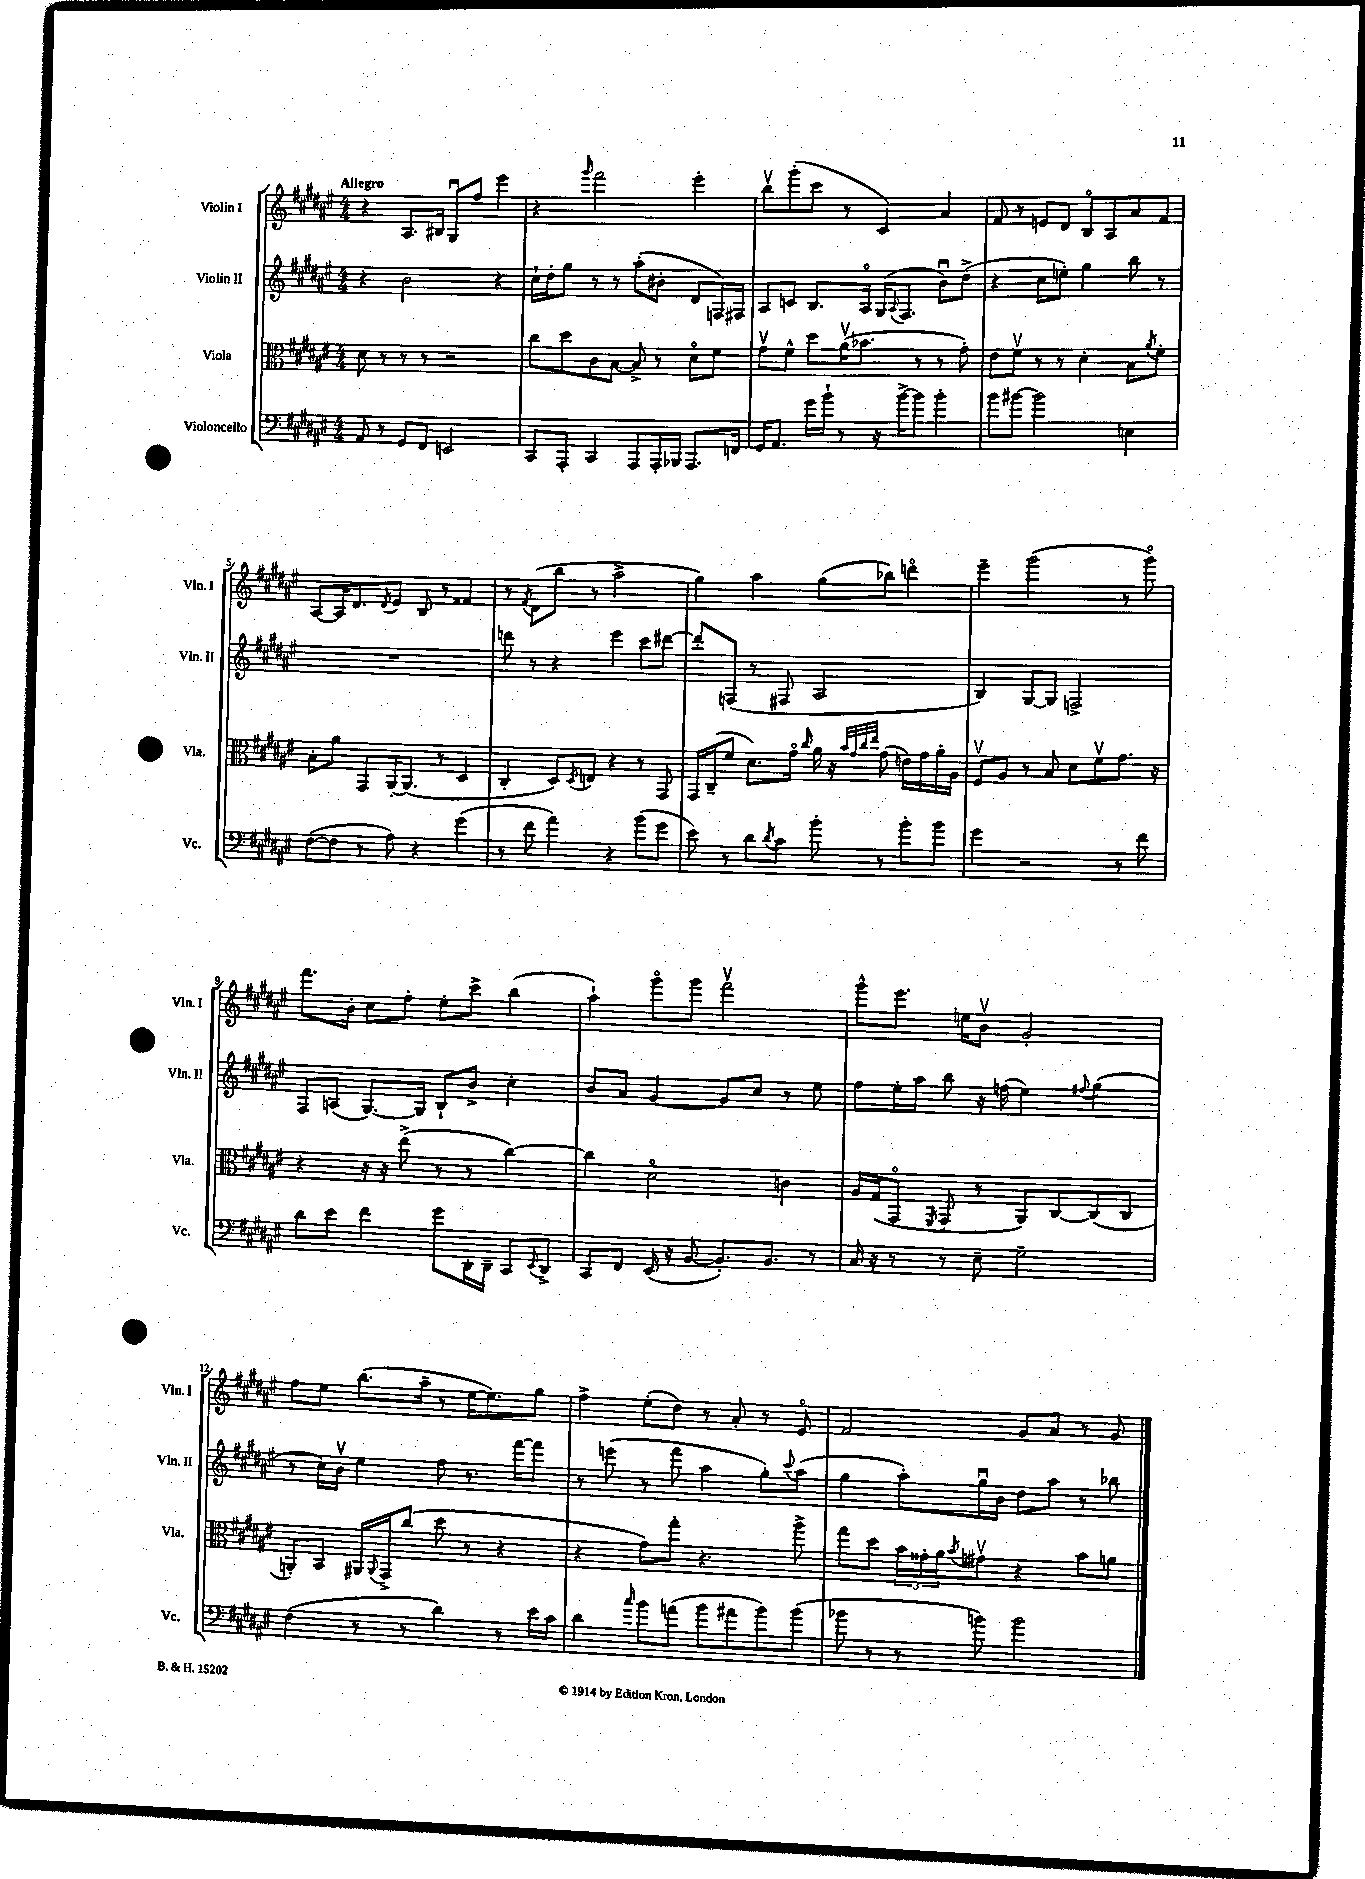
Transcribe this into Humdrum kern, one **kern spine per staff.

**kern	**kern	**kern	**kern
*staff4	*staff3	*staff2	*staff1
*clefF4	*clefC3	*clefG2	*clefG2
*k[f#c#g#d#a#e#]	*k[f#c#g#d#a#e#]	*k[f#c#g#d#a#e#]	*k[f#c#g#d#a#e#]
*M4/4	*M4/4	*M4/4	*M4/4
8AA#	8d#	4r	4r
8r	8r	.	.
8GG#	8r	2b	8.A#
8FF#	8r	.	.
.	.	.	16B#
2EE	2r	.	8G#u
.	.	.	8ff#
.	.	4r	4eee#
=	=	=	=
8CC#	8cc#	16cc#`	4r
.	.	16dd#'	.
8AAA#'	8dd#	8gg#	.
.	.	.	16qqggg#
4CC#	8c#	8r	2fff#
.	[8B	8r	.
8AAA#	8B^]	(8aa#'	.
16AAA#'	8r	8b#'	.
16BBB-	.	.	.
8.AAA#	8d#o	8d#	4eee#'
.	8f#	16F)	.
16FF	.	16F#	.
=	=	=	=
16GG#	8g#v	8A#	8bbv
8.AA#	.	.	.
.	8f#^^	8c	(8ggg#'
16g#	8dd#	8.B	8ccc#
16b`	.	.	.
8r	(16a#v	.	8r
.	8.b-	16A#o	.
16r	.	(16G#	4c#)
.	.	8qqA#	.
[16b^	.	8.F#	.
8b]	8r	.	.
4b'	8r	8bu)	4a#
.	8g#')	(8dd#^	.
=	=	=	=
8b	8e#	4r	8f#
[8b#	8f#v	.	8r
2b#]	8r	8cc#	8e
.	8r	8ee')	8d#
.	4d#'	4gg#	8Bo
.	.	.	8A#
4E	8B	8bb	8a#
.	8qa#	.	.
.	8f#'	8r	8f#
=	=	=	=
([8F#	8B'	1r	[8A#
8F#]	8a#	.	16A#]
.	.	.	8.d#
8r	8GG#	.	.
.	.	.	8qd#
8A#)	[16AA#'	.	8e#
.	(8.AA#]	.	.
4r	.	.	8B
.	8r	.	8r
(4g#	4D#	.	4f##
=	=	=	=
8r	4C#'	8ddd	8r
.	.	.	8qf#
8f#	.	8r	(8d#
4a#)	8D#)	4r	8bb
.	8qD#	.	.
.	8E	.	8r
4r	4r	4eee#	2aa#^
(8b	8r	8ccc#	.
8g#	8GG#	[8ddd#	.
=	=	=	=
8e#)	16GG#	8ddd#']	4gg#)
.	(16C#~	.	.
8r	8f#	(8F	.
8d#	8.d#)	8r	4aa#
8qd#	.	.	.
8c#	.	8F#	.
.	16g#o	.	.
.	16qqcc#	.	.
8b'	16a#	2A#	(8gg#
.	16r	.	.
.	32qqb	.	.
.	32qqg#	.	.
.	32qqcc#	.	.
.	32qqee#	.	.
8r	(8g#	.	8bb-)
8b'	16e)	.	4dddo
.	16g#	.	.
8b	16a#'	.	.
.	16A#	.	.
=	=	=	=
4g#	8F#v	4B)	4eee#~
.	8A#	.	.
2r	8r	[8G#	(2ggg#
.	8B	8G#]	.
.	8d#	2F^	.
.	8f#v	.	.
8r	8.g#	.	8r
8f#	.	.	8ggg#o)
.	16r	.	.
=	=	=	=
8d#	4r	8F#	8.fff#
8e#	.	(8A	.
.	.	.	16b'
4f#	16r	[8.G#)	8cc#
.	16r	.	.
.	(8ee#^	.	8ff#'
.	.	16G#]	.
8g#	8r	8B`	8ee#'
16DD#'	8r	8b^	8ccc#^
16DD#~	.	.	.
8CC#	[4cc#)	4cc#'	(4bb
8qqEE#	.	.	.
8DD#^	.	.	.
=	=	=	=
8CC#	4cc#]	8b	4aa#`)
8FF#	.	8a#	.
(16EE#	2d#o	[4g#	8ggg#o
16r	.	.	.
[8BB	.	.	8ggg#
8.BB'])	.	8g#]	2fff#v
.	.	8cc#	.
8.BB	.	.	.
.	4c	8r	.
8r	.	8ee#	.
=	=	=	=
16C#	16A#	8ff#	8ggg#^^
16r	(16G#	.	.
8r	8GG#o	16ee#'	8.eee#
.	.	16aa#	.
.	8qFF#	.	.
8r	8GG#	8bb	.
.	.	.	16ee
8E#~	8r	16r	8bv
.	.	(16ff	.
2G#~	8AA#)	4ee#)	2g#'
.	[8C#	.	.
.	.	8qqff#	.
.	(8C#]	(4gg#	.
.	8C#	.	.
=	=	=	=
(4F#	8AA')	8r	8ff#
.	8BB	16cc#)	8ee#
.	.	16bv	.
8r	16AA#	4ee#	(8.bb
.	8qqAA#	.	.
.	16GG#^	.	.
8r	(8cc#	.	.
.	.	.	16aa#~
4d#)	8dd#	8ff#	8r
.	8r	8.r	[16ee#
.	.	.	8.ee#])
8r	4r	.	.
.	.	[16fff#	.
16e#	.	8fff#]	8gg#
16c#	.	.	.
=	=	=	=
4d#	4r	8r	4ff#^
.	.	(8eee	.
16qqcc#	.	.	.
8b	8g#)	8r	(8ee#'
(8a	8gg#'	8fff#	8dd#)
8b	4.r	4aa#	8r
8a#	.	.	8a#'
8b)	.	8gg#')	8r
.	.	8qqccc#	.
(8b	8aa#^	(8aa#	8e#o
=	=	=	=
8b-	8gg#	4gg#	2f#
8r	8dd#	.	.
8r	24b	8aa#')	.
.	24g##'	.	.
.	24a#	.	.
.	8qb	.	.
8b)	8g#v	16gg#u	.
.	.	16b	.
2b	4r	8dd#	8g#
.	.	8aa#	8a#
.	8b	8r	8r
.	8a	8bb-	8g#
==	==	==	==
*-	*-	*-	*-
